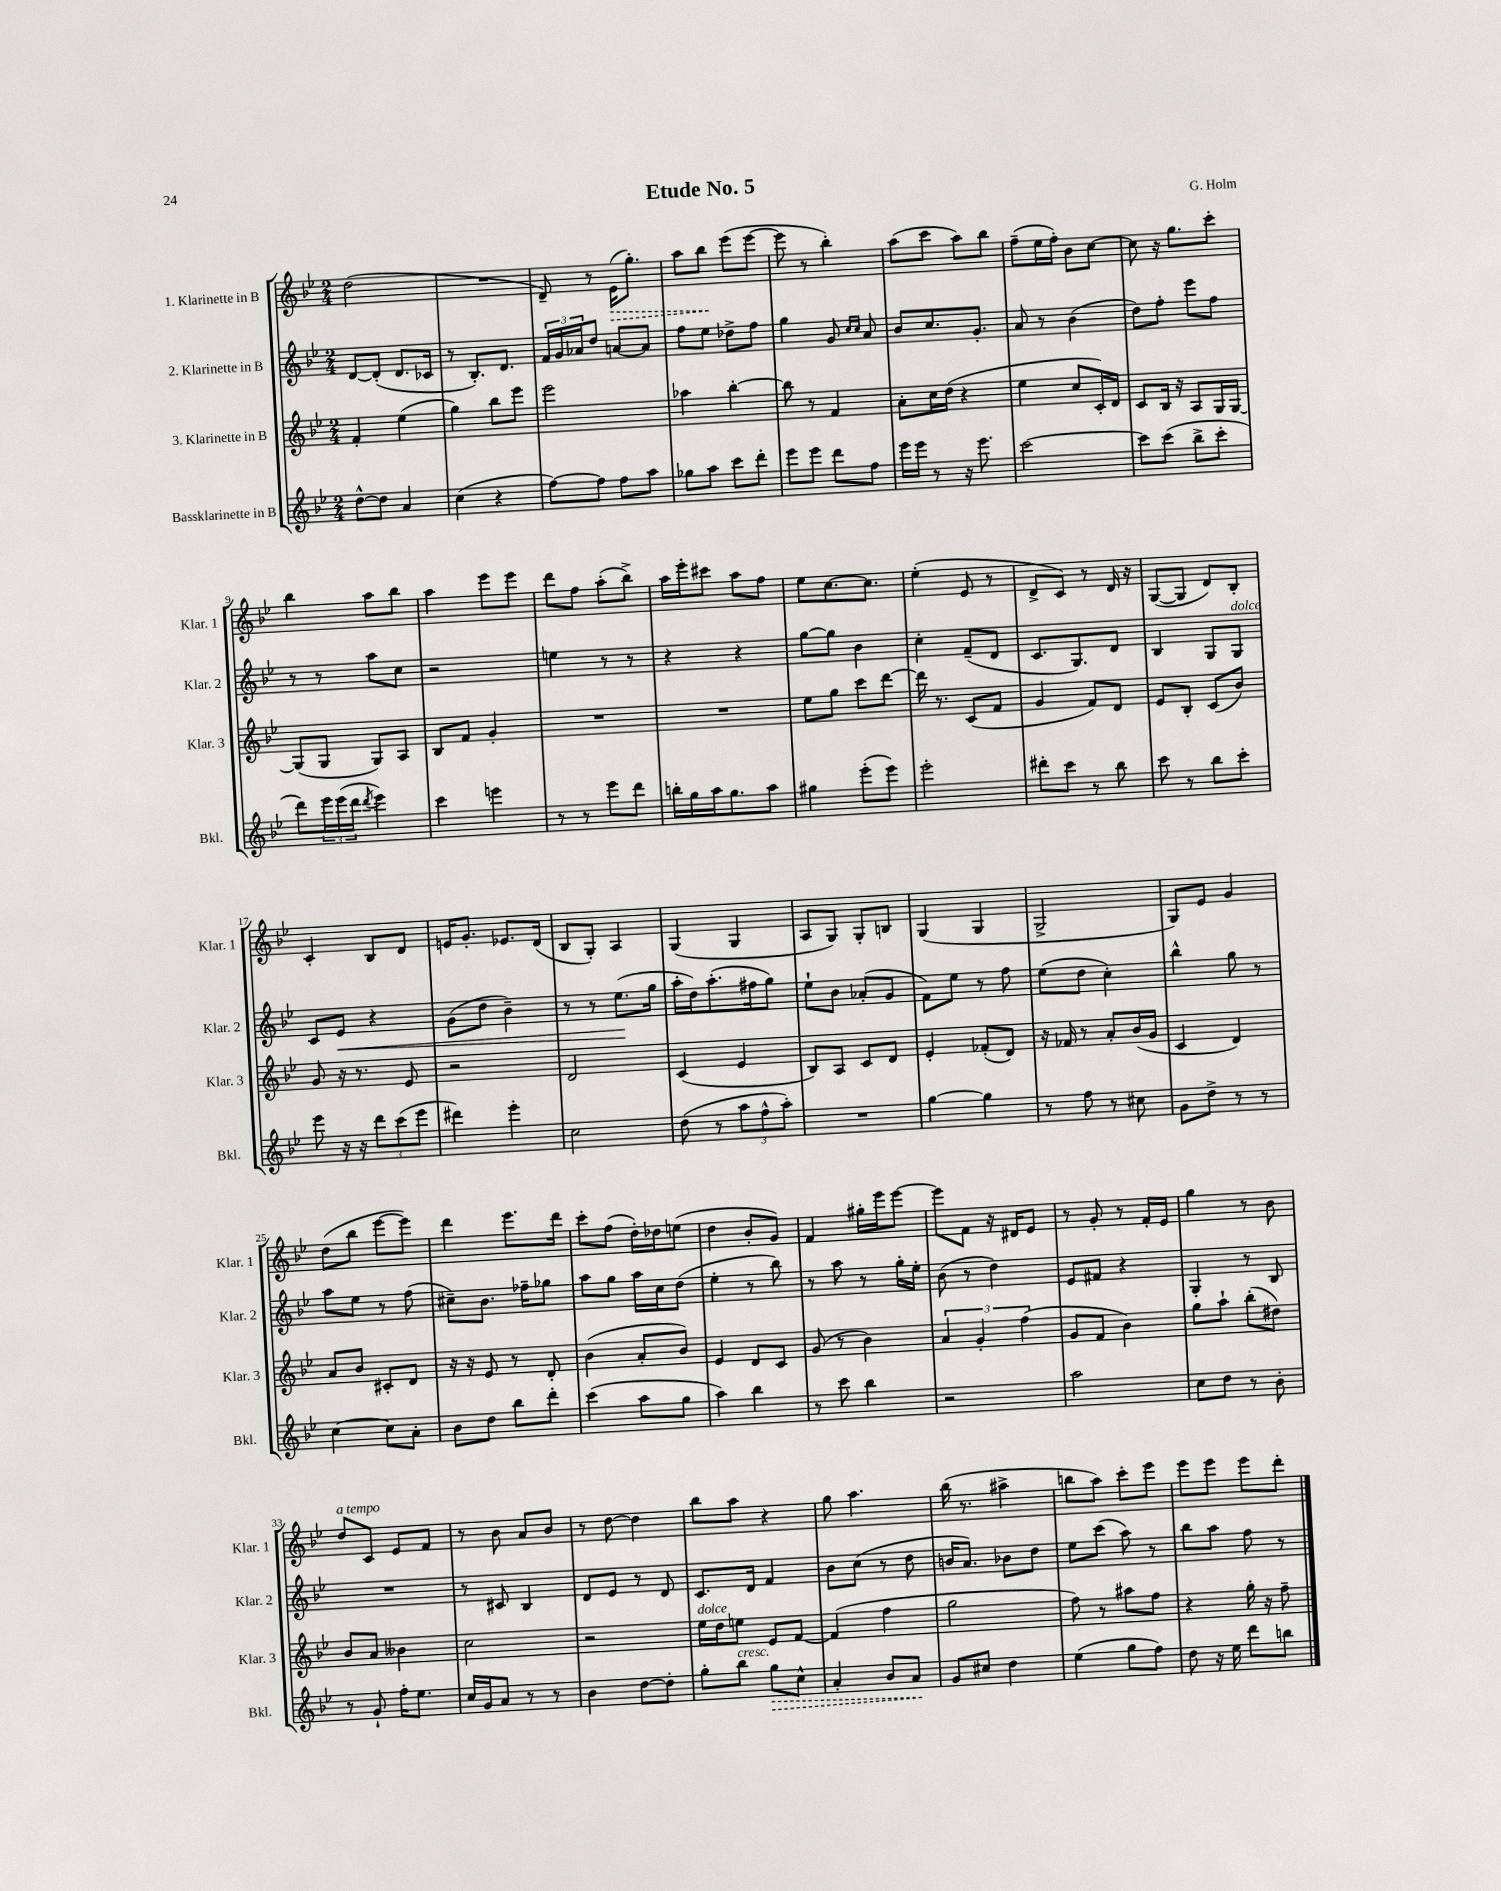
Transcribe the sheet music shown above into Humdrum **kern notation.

**kern	**kern	**kern	**kern
*staff4	*staff3	*staff2	*staff1
*clefG2	*clefG2	*clefG2	*clefG2
*k[b-e-]	*k[b-e-]	*k[b-e-]	*k[b-e-]
*M2/4	*M2/4	*M2/4	*M2/4
[8dd^^\L	4f'/	[8d/L	(2dd\
8dd\]J	.	(8d'/]J	.
4a/	(4ee-\	8.d/L	.
.	.	16c-/Jk	.
=	=	=	=
(4cc\	4gg\)	8r	2r
.	.	8.B-'/L)	.
4r	8bb-\L	.	.
.	.	8.d/J	.
.	8eee-\J	.	.
=	=	=	=
[8ff\L)	2eee-\	24f/LL	8d~/)
.	.	24g/	.
.	.	24a-/J	.
8ff\]J	.	8dd/J	8r
8ff\L	.	[8a/L	(16e-\LK
.	.	.	8.gg'\J)
8aa\J	.	8a/]J	.
=	=	=	=
8gg-\L	4aa-\	8ff\L	8aa\L
8aa\J	.	8ee-\J	8bb-\J
8ccc\L	[4bb-'\	8dd-^\L	(8eee-\L
8ddd'\J	.	8ff\J	[8eee-\J
=	=	=	=
8eee-\L	8bb-\]	4gg\	8eee-\]
8eee-\J	8r	.	8r
8ddd\L	4f/	8g/	4bb-'\)
.	.	16qqcc/LL	.
.	.	16qqcc/JJ	.
8ff\J	.	8a/	.
=	=	=	=
16eee-\LL	8a'\L	8b-/L	(8aa\L
16eee-\JJ	.	.	.
8r	16cc\L	8.cc/	8ccc\J
.	(16dd\JJ	.	.
16r	4r	.	8aa\L)
8.eee-\	.	8.g'/J	.
.	.	.	8bb-\J
=	=	=	=
[2ccc\	4ee-\	8a/	(8ff~\L
.	.	8r	16ee-\L
.	.	.	16ff'\JJ)
.	8cc/L	(4b-\	8b-\L
.	16c'/L)	.	[8cc\J
.	16d/JJ	.	.
=	=	=	=
8ccc\]L	8c/L	8dd\L)	8cc\]
(8ccc\J	16B-/Jk	8ff'\J	16r
.	16r	.	8.gg\L
8bb-^\L	8A/L	8eee-\L	.
8ccc'\J	16G/L	8ff\J	8ccc'\J
.	[16G/JJ	.	.
=	=	=	=
8ddd\L)	(8G/]L	8r	4bb-\
24eee-\L	8G/J	8r	.
(24eee-\	.	.	.
24ddd\JJ	.	.	.
8qddd/	.	.	.
4eee-\)	8G/L)	8aa\L	8aa\L
.	8A/J	8cc\J	8bb-\J
=	=	=	=
4ccc\	8B-/L	2r	4aa\
.	8f/J	.	.
4eee\	4g'/	.	8eee-\L
.	.	.	8eee-\J
=	=	=	=
8r	2r	4ee\	8ddd\L
8r	.	.	8ff\J
8eee-\L	.	8r	(8aa'\L
8ddd\J	.	8r	8bb-^\J)
=	=	=	=
16bb'\LL	2r	4r	16aa\LL
16gg\	.	.	16eee-'\J
16aa\J	.	.	8ccc#\J
8.gg\	.	.	.
.	.	4r	8aa\L
8aa\J	.	.	8ff\J
=	=	=	=
4gg#\	8ee-\L	[8gg\L	8ee-\L
.	8gg\J	8gg\]J	[8.cc\
(8eee-'\L	8ccc\L	4b-\	.
.	.	.	8.cc\]J
8eee-\J)	[8ddd\J	.	.
=	=	=	=
2eee-'\	16ddd\]	4cc'\	(4ee-'\
.	8.r	.	.
.	(8c/L	(8f~/L	8e-/
.	8f/J	8d/J	8r
=	=	=	=
8ddd#'\L	4g/	8.c/L	8d^/L
8ccc\J	.	.	8c/J)
.	.	8.G/)	.
8r	8f/L)	.	8r
8bb-\	8d/J	8d/J	16d/
.	.	.	16r
=	=	=	=
8ccc\	8e-/L	4B-/	([8G/L
8r	8B-'/J	.	8G/]J
8bb-\L	(8c/L	8G/L	8d/L)
8ccc'\J	8b-/J)	8G/J	8B-'/J
=	=	=	=
8eee-\	8g/	8c/L	4c'/
16r	16r	8e-/J	.
16r	8.r	.	.
12ddd\L	.	4r	8B-/L
(12ccc\	.	.	.
.	8e-/	.	8d/J
12eee-\J	.	.	.
=	=	=	=
4ddd#\)	2r	(8g\L	16e/LK
.	.	.	8.g'/J
.	.	8dd\J	.
4eee-'\	.	4b-~\)	8.e-/L
.	.	.	(16d/Jk
=	=	=	=
2cc\	2d/	8r	8B-/L
.	.	8r	8G'/J)
.	.	(8.ee-\L	4A/
.	.	16gg\Jk	.
=	=	=	=
(8dd\	(4c/	16aa'\LL	(4G/
.	.	16dd\J)	.
8r	.	(8.aa'\	.
12aa\L	4e-/	.	4G/
.	.	16ff#\k	.
12ff^^\	.	.	.
.	.	8gg\J)	.
12aa'\J)	.	.	.
=	=	=	=
2r	8B-/L)	8ee-`\L	8A/L
.	8A/J	8b-\J	8G/J)
.	8c/L	(8a-'/L	8G'/L
.	8d/J	8g/J	8B/J
=	=	=	=
[4gg\	4e-'/	8f\L)	(4G/
.	.	8ee-\J	.
4gg\]	(8f-'/L	8r	4G/
.	8d/J)	8ff\	.
=	=	=	=
8r	16r	(8ee-\L	2G^/
.	16f-/	.	.
8ff\	8r	8dd\J	.
8r	8a'/L	4cc'\)	.
8cc#\	(16b-/L	.	.
.	16g/JJ	.	.
=	=	=	=
8g\L	4c/	4bb-^^\	8G/L)
8dd^\J	.	.	8e-/J
8r	4d/)	8gg\	4g/
8r	.	8r	.
=	=	=	=
[4cc\	8a/L	8aa\L	(8dd\L
.	8b-/J	8ee-\J	8bb-\J
8cc\]L	8c#'/L	8r	[8eee-\L
8a'\J	8d/J	(8ff\	8eee-\]J)
=	=	=	=
8b-\L	16r	8cc#~\L)	4ddd\
.	16r	.	.
8dd\J	8e-/	8.b-\J	.
8bb-\L	8r	.	8.eee-\L
.	.	16ff-~\LK	.
8ddd'\J	8d'/	8gg-\J	.
.	.	.	16ddd\Jk
=	=	=	=
(4ccc\	(4b-\	8aa\L	8ccc'\L
.	.	8gg\J	(8ff\J
8aa\L	8a'/L	16aa\LL	16dd'\LL)
.	.	16cc\J	16dd-\J
8gg\J	8b-/J)	(8dd\J	(8ee\J
=	=	=	=
4aa\)	4e-/	4ee-'\	4dd\
4bb-\	8d/L	8r	8b-'/L
.	8c/J	8bb-\)	8g/J)
=	=	=	=
8r	(8g/	8r	4f/
8ccc\	8r	8aa\	.
4bb-\	4b-\)	8r	16gg#'\LL
.	.	.	16eee-\J
.	.	16gg'\LL	[8eee-\J
.	.	16ee-'\JJ	.
=	=	=	=
2r	6a/	(8b-\	8eee-\]L
.	.	8r	8f\J
.	6g'/	.	.
.	.	4dd\)	16r
.	.	.	16d#/LK
.	(6ff\	.	.
.	.	.	8e-/J
=	=	=	=
2aa\	8g/L	8e-/L	8r
.	8f/J	8f#/J	8g'/
.	4b-\)	4r	8r
.	.	.	16f'/LL
.	.	.	16e-/JJ
=	=	=	=
8cc\L	8gg\L	4G'/	4gg\
8dd\J	8aa`\J	.	.
8r	(8bb-'\L	8r	8r
8b-'\	8dd#\J)	8B-/	8b-\
=	=	=	=
8r	8b-/L	2r	8dd/L
8g`/	8a/J	.	8c/J
16ff'\LK	4b--\	.	8e-/L
8.ee-\J	.	.	.
.	.	.	8f/J
=	=	=	=
16cc/LL	2cc\	8r	8r
16g/J	.	.	.
8a/J	.	8c#/	8b-\
8r	.	4B-/	8a/L
8r	.	.	8b-/J
=	=	=	=
4b-\	2r	8d/L	8r
.	.	8e-/J	[8dd\
[8dd\L	.	8r	4dd\]
8dd'\]J	.	8d/	.
=	=	=	=
8gg'\L	16ee-\LL	8.c/L	8bb-\L
.	16dd\J	.	.
8bb-\J	8ee\J	.	8aa\J
.	.	16d/Jk	.
8gg\L	8e-/L	4f/	4r
8cc^^\J	[8f/J	.	.
=	=	=	=
4a'/	(4f/]	8b-\L	8gg\
.	.	(8cc\J	4.aa\
8b-/L	4ff\	8r	.
8a/J	.	8dd\	.
=	=	=	=
8g/L	2gg\	16b/LK	(16bb-\
.	.	8.a/J)	8.r
8cc#/J	.	.	.
4dd\	.	8b-\L	4aa#^\
.	.	8dd\J	.
=	=	=	=
(4ee-\	8ff\)	8ee-\L	8bb\L
.	8r	(8ccc\J	8aa\J)
8gg\L	8aa#\L	8aa\)	8ccc'\L
8ff\J)	8ff\J	8r	8eee-\J
=	=	=	=
8dd\	4r	8bb-\L	8eee-\L
16r	.	8aa\J	8eee-\J
16ee-\	.	.	.
8ddd\L	16gg'\	8ff\	8eee-\L
.	16r	.	.
8bb\J	8ff~\	8r	8ddd'\J
==	==	==	==
*-	*-	*-	*-
